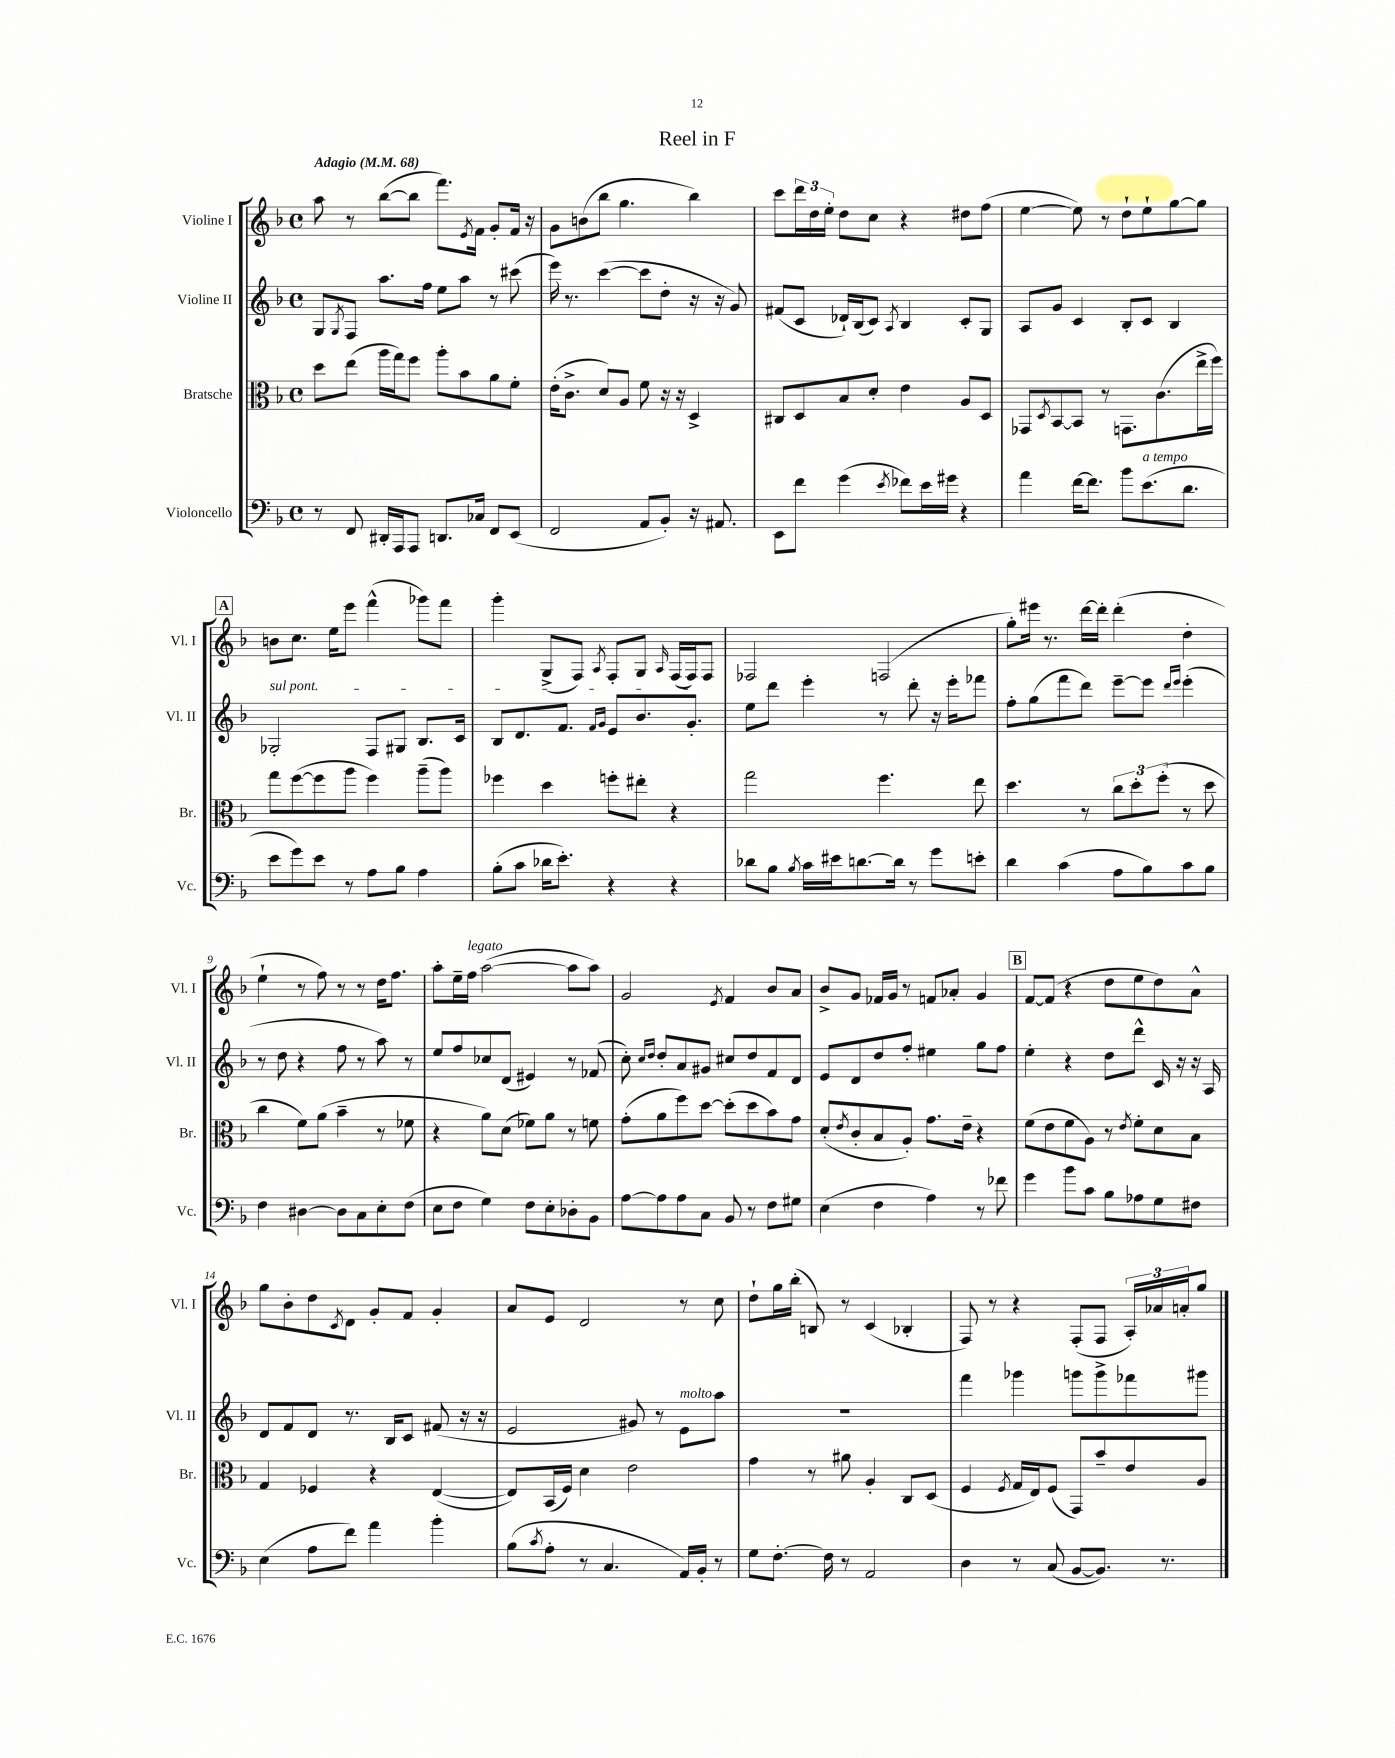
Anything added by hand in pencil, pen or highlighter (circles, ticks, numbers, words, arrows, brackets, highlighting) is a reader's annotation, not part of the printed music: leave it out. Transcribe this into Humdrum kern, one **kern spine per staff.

**kern	**kern	**kern	**kern
*part4	*part3	*part2	*part1
*staff4	*staff3	*staff2	*staff1
*I"Violoncello	*I"Bratsche	*I"Violine II	*I"Violine I
*I'Vc.	*I'Br.	*I'Vl. II	*I'Vl. I
*clefF4	*clefC3	*clefG2	*clefG2
*k[b-]	*k[b-]	*k[b-]	*k[b-]
*M4/4	*M4/4	*M4/4	*M4/4
*met(c)	*met(c)	*met(c)	*met(c)
*MM68	*MM68	*MM68	*MM68
=1	=1	=1	=1
!	!	!	!LO:TX:a:B:t=Adagio
8r	8dd\L	8G/L	8aa\
.	.	8qG/	.
8FF/	(8ee\J	8F/J	8r
16DD#X'/LL	16aa\LL	8.aa\L	([8bb-\L
16AAA/J	16gg\J)	.	.
8AAA/J	8ff\J	.	8bb-\J]
.	.	16ff\Jk	.
8.DDn/L	8aa'\L	8ee\L	8.fff\L)
.	8b-\	8aa\J	.
.	.	.	8qe/
16C-X/Jk	.	.	16f\Jk
8FF/L	8a\	8r	8g'/L
(8EE/J	8f'\J	(8ccc#X\	16f/Jk
.	.	.	16r
=2	=2	=2	=2
2FF/	(16e'\KL	16eee\)	8g\L
.	8.c^\J	8.r	.
.	.	.	(8bn\
.	8d/L)	([4ccc\	8bb-\J
.	8A/J	.	4.gg\
8AA/L	8f\	8ccc\L]	.
8BB-'/J)	16r	8dd'\J	.
.	16r	.	.
16r	4D^/	16r	4bb-\)
8.AA#X/	.	16r	.
.	.	8g/)	.
=3	=3	=3	=3
8EE\L	8C#X/L	(8f#X/L	8ccc\L
8f\J	8D/	8c/J	24ddd\L
.	.	.	24dd\
.	.	.	24ee'\JJ
(4g\	8B-/	16d-X`/LL)	8dd\L
.	.	(16B-/J	.
.	8d'/J	8c/J)	8cc\J
8qe/	.	8qA/	.
8f-X\L)	4e\	4B-/	4r
16e\L	.	.	.
16g#X\JJ	.	.	.
4r	8A/L	8c'/L	8dd#X\L
.	8D/J	8G/J	(8ff\J
=4	=4	=4	=4
4a\	8GG-X/L	8A/L	[4ee\
.	8qD/	.	.
.	[8BB-/	8g/J	.
[16f\KL	8BB-/J]	4c/	8ee\])
8.f\J]	.	.	.
.	8r	.	8r
8b-\L	8.GGn\L	8B-'/L	8dd`\L
!LO:TX:a:i:t=a tempo	!	!	!
(8.e\	.	8c/J	8ee`\
.	(8.c\	.	.
.	.	4B-/	[8gg\
8.d\J	.	.	.
.	16ee^\L	.	8gg\J]
.	16ff\JJ)	.	.
!!LO:LB:g=z
!!LO:REH:place=s1:t=A
=5	=5	=5	=5
!	!	!LO:TX:a:i:t=sul pont.	!
8e\L	8gg\L	2G-X'/	8bn\L
8g\)	([8ff\	.	8.cc\J
8e\J	8ff\]	.	.
.	.	.	16ee\KL
8r	8aa\J	.	8eee\J
8A\L	4ff\)	8F/L	(4fff^^\
8B-\J	.	8G#X/J	.
4A\	(8aa~\L	8.B-/L	8ggg-X\L)
.	8aa\J)	.	8fff\J
.	.	16c/Jk	.
=6	=6	=6	=6
(8B-'\L	4ff-X\	8B-/L	4ggg'\
8c\J	.	8.d/	.
16d-X\KL	4dd\	.	(8G^/L
8.e'\J)	.	8.f/J	.
.	.	.	8F/J)
.	.	16qqf/LL	.
.	.	16qqg/JJ	8qA/
4r	8ffn'\L	8e/L	8F'/L
.	8ee#X'\J	8.b-/	8G/J
.	.	.	16qqA/
4r	4r	.	(16F/LL
.	.	8.g'/J	16F/J)
.	.	.	8F/J
=7	=7	=7	=7
8d-X\L	2gg\	8ee\L	2F-X/
8B-\J	.	8ddd\J	.
8qB-/	.	.	.
16c\LL	.	4eee'\	.
16e#X\J	.	.	.
[8.dn\	.	.	.
.	4.ff\	8r	(2Fn/
16d\Jk]	.	.	.
8r	.	8ddd'\	.
8g\L	.	16r	.
.	.	16eee'\KL	.
8en'\J	8ee\	8fff-X\J	.
=8	=8	=8	=8
4d\	4.dd\	8ff'\L	8gg'\L)
.	.	(8gg\	16eee#X\Jk
.	.	.	8.r
(4c\	.	8fff\	.
.	8r	8ddd\J)	[16ddd\LL
.	.	.	16ddd'\JJ]
8A\L	12cc\L	[8eee~\L	(4ddd'\
.	12dd'\	.	.
8B-\)	.	8eee\J]	.
.	(12ff'\J	.	.
.	.	16qqddd/LL	.
.	.	16qqeee/JJ	.
8c\	8r	(4eee'\	4dd'\
8B-\J	8dd\	.	.
!!LO:LB:g=z
=9	=9	=9	=9
4F\	4cc\	8r	4ee`\
.	.	8dd\	.
[4D#X\	8f\L)	4r	8r
.	(8a\J	.	8ff\)
8D#\L]	4b-~\	8ff\	8r
8C\	.	8r	8r
8E'\	8r	8aa\)	16dd\KL
.	.	.	8.ff\J
(8F\J	8f-X\	8r	.
=10	=10	=10	=10
8E\L	4r	8ee/L	8aa'\L
8F\J	.	8ff/	16ee~\L
!	!	!	!LO:TX:a:i:t=legato
.	.	.	16ff\JJ
4G\)	8a\L)	8cc-X/	([2aa\
.	(8d\J	(8d/J	.
8F\L	8f-X\L)	4e#X/)	.
8E'\	8a\J	.	.
8D-X'\	8r	8r	8aa\L]
8BB-\J	8fn\	(8f-X/	8aa\J)
=11	=11	=11	=11
[8A\L	(8g'\L	8cc'\)	2g/
.	.	16qqcc/LL	.
.	.	16qqdd/JJ	.
8A\]	8a\	8dd'/L	.
8A\	8ff\)	8a/	.
8C\J	[8dd\J	8g#X/J	.
.	.	.	8qe/
8BB-/	(8dd'\L]	8cc#X/L	4f/
8r	8dd\	8dd/	.
8F\L	8b-\)	8f/	8b-/L
8G#X\J	8g\J	8d/J	8a/J
=12	=12	=12	=12
(4E\	(8d'/L	8e/L	8b-^/L
.	8qe/	.	.
.	8c'/	8d/	8g/J
4F\	8B-/	8dd/	16f-X/LL
.	.	.	16g/JJ
.	8A'/J)	8ff'/J	8r
4A\)	8.g\L	4ee#X\	8fn/L
.	.	.	8a-X'/J
.	16e~\Jk	.	.
8r	4r	8gg\L	4g/
8f-X\	.	8ff\J	.
!!LO:REH:place=s1:t=B
=13	=13	=13	=13
4g\	(8f\L	4ee'\	[8f/L
.	8e\	.	(8f/J]
8b-\L	8f\	4r	4r
8c\J	8A\J)	.	.
8B-\L	8r	8dd\L	8dd\L
.	8qe/	.	.
8A-X\	8f'\L	8ddd^^\J	8ee\
8G\	8d\	16c/	8dd\)
.	.	16r	.
8F#X\J	8B-\J	16r	8a^^\J
.	.	16A/	.
!!LO:LB:g=z
=14	=14	=14	=14
(4E\	4G/	8d/L	8gg\L
.	.	8f/	8b-'\
8A\L	4F-X/	8d/J	8dd\
.	.	.	8qc/
8f\J)	.	8.r	8d\J
4a\	4r	.	8g'/L
.	.	16B-/KL	.
.	.	8c/J	8f/J
4b-'\	([4E/	(8f#X/	4g'/
.	.	16r	.
.	.	16r	.
=15	=15	=15	=15
(8B-\L	8E/L])	2e/	8a/L
8qc/	.	.	.
8A'\J	(16BB-/L	.	8e/J
.	16F/JJ)	.	.
8r	4d\	.	2d/
4.C/	.	.	.
.	2e\	8g#X/)	.
.	.	8r	.
!	!	!LO:TX:a:i:t=molto	!
16AA/LL)	.	8e\L	8r
16BB-'/JJ	.	.	.
8r	.	8aa\J	8cc\
=16	=16	=16	=16
8G\L	4g\	1r	8dd`\L
[8.F'\J	.	.	16gg\L
.	.	.	(16bb-'\JJ
.	8r	.	8Bn/)
16F\]	.	.	.
8r	8a#X\	.	8r
2AA/	4A'/	.	(4c/
.	8C/L	.	4B-X'/
.	(8D/J	.	.
=17	=17	=17	=17
4D\	4F/	4fff\	8F/)
.	.	.	8r
.	8qF/	.	.
8r	16G/LL	4ggg-X\	4r
.	16E/J)	.	.
(8C/	(8F/J	.	.
[8BB-/L	8GG/L)	8gggn\L	(8F'/L
8.BB-/J])	8b-~/	8ggg^\	8F/J
.	8e/	8fff-X\	24A'/LL)
.	.	.	24a-X/
8.r	.	.	.
.	.	.	24an'/J
.	8A/J	8ggg#X\J	8gg/J
==	==	==	==
*-	*-	*-	*-
